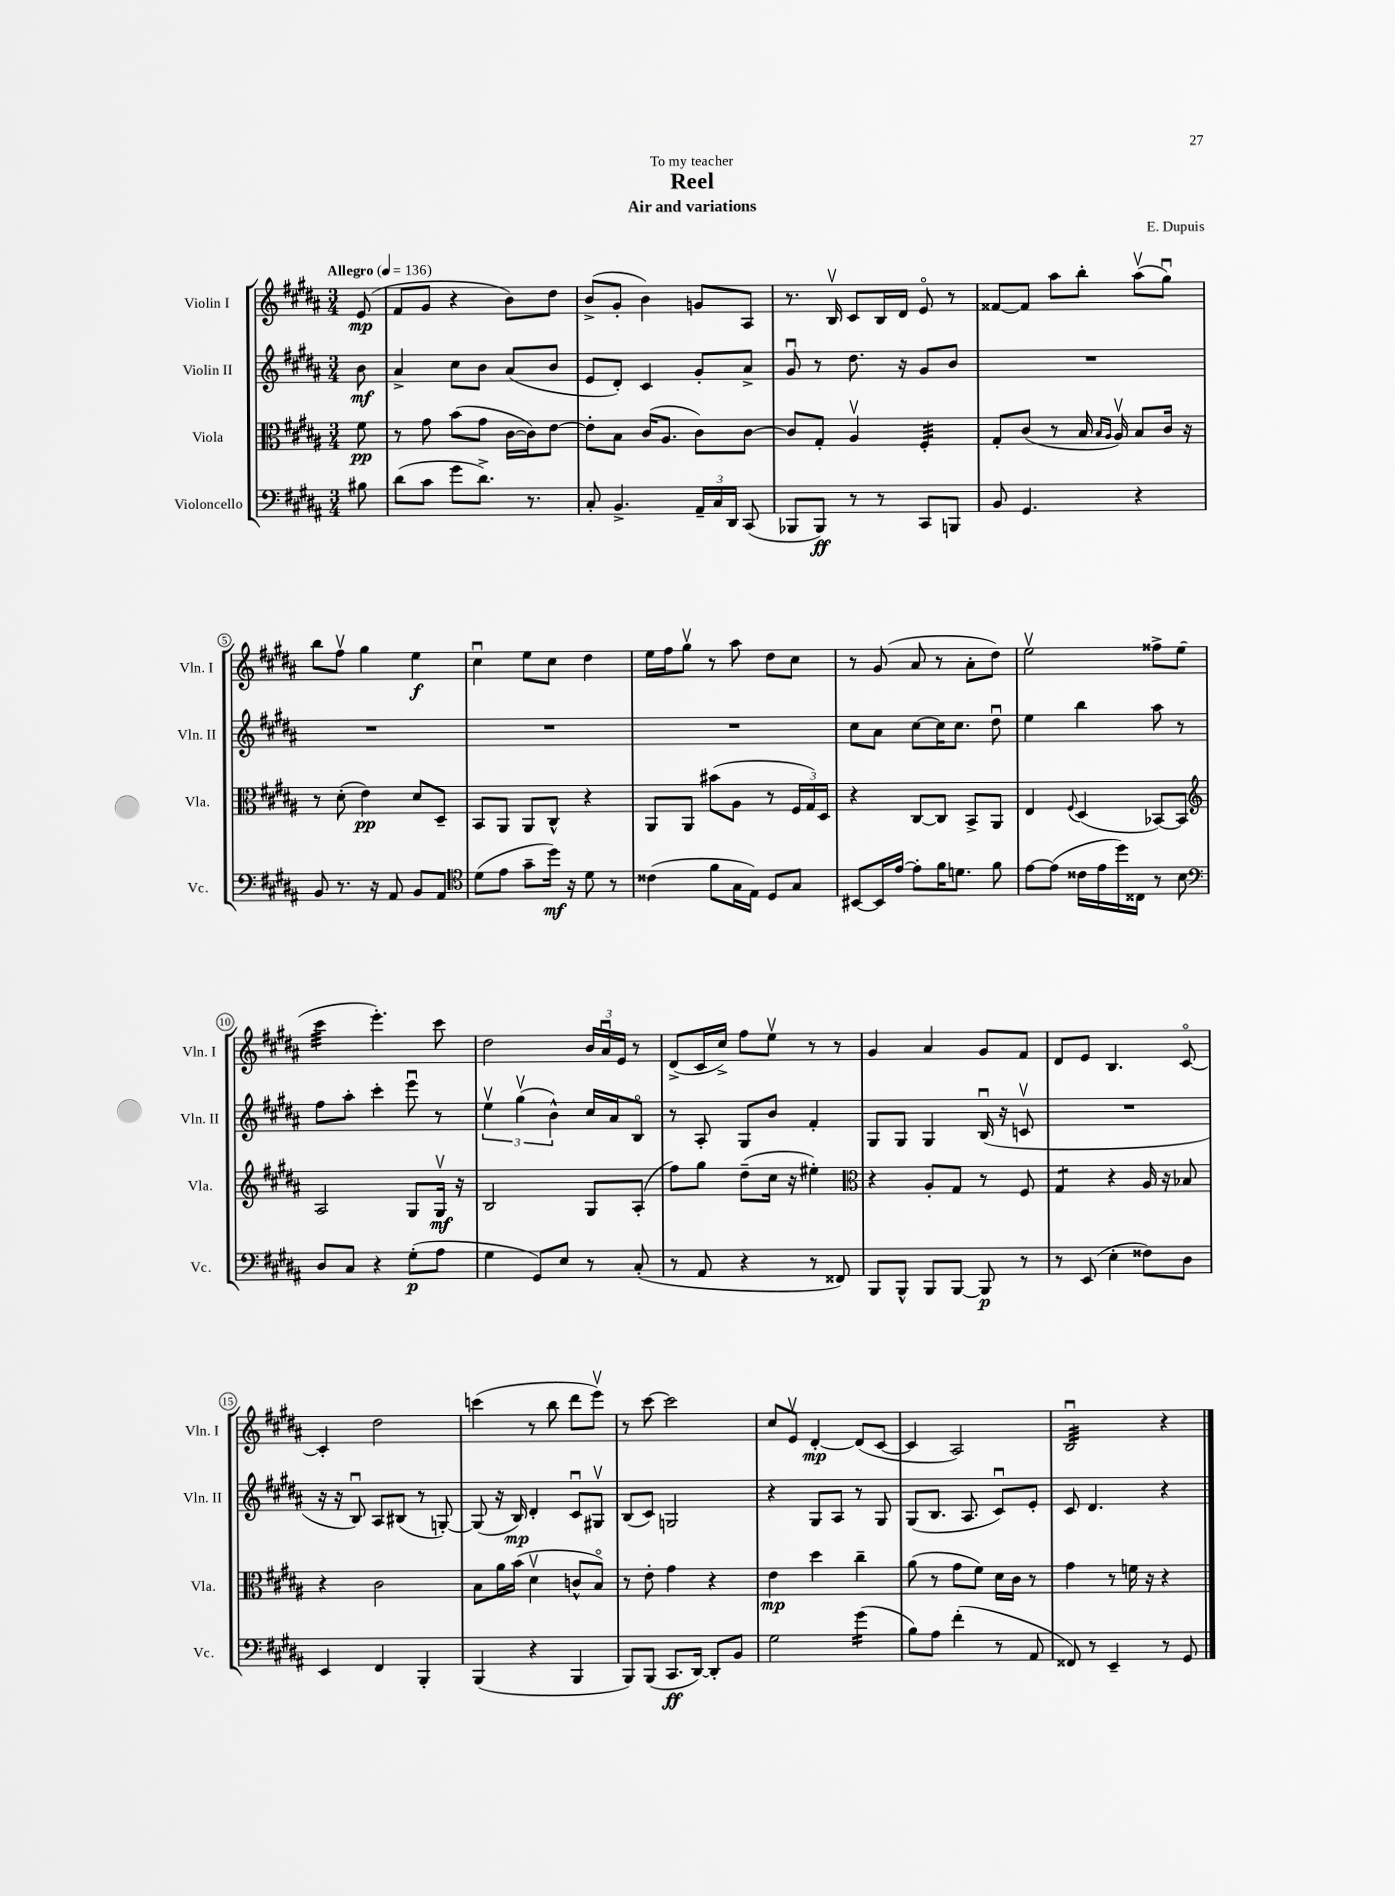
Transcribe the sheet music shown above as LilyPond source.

\header { title = "Reel" composer = "E. Dupuis" subtitle = "Air and variations" dedication = "To my teacher" }
<<
\new StaffGroup <<
\new Staff = "s0" \with { instrumentName = "Violin I" shortInstrumentName = "Vln. I" } {
    \clef treble \key b \major \numericTimeSignature \time 3/4 \partial 8 \tempo "Allegro" 4 = 136
    \autoBeamOff e'8\mp( |
    fis'8[ gis'8] r4 b'8[) dis''8] |
    b'8[->( gis'8]-. b'4) g'8[ ais8] |
    r8. b16\upbow cis'8[ b16 dis'16] e'8\flageolet r8 |
    fisis'8[~ fisis'8] ais''8[ b''8]-. ais''8[\upbow( gis''8]\downbow) |
    b''8[ fis''8]\upbow gis''4 e''4\f |
    cis''4\downbow e''8[ cis''8] dis''4 |
    e''16[ fis''16 gis''8]\upbow r8 ais''8 dis''8[ cis''8] |
    r8 gis'8( ais'8 r8 ais'8[-. dis''8]) |
    e''2\upbow fisis''8[-> e''8]( |
    cis'''4:32 e'''4.-.) cis'''8 |
    dis''2 \tuplet 3/2 { b'16[ ais'16\downbow e'16] } r8 |
    dis'8[->( cis'16 cis''16]->) fis''8[ e''8]\upbow r8 r8 |
    gis'4 ais'4 gis'8[ fis'8] |
    dis'8[ e'8] b4. cis'8~\flageolet |
    cis'4-. dis''2 |
    c'''4( r8 b''8 dis'''8[ e'''8]\upbow) |
    r8 cis'''8~ cis'''2 |
    cis''8[ e'8]\upbow dis'4~-.\mp dis'8[( cis'8]~ |
    cis'4 ais2) |
    b2:32\downbow r4 \bar "|." |
}
\new Staff = "s1" \with { instrumentName = "Violin II" shortInstrumentName = "Vln. II" } {
    \clef treble \key b \major \numericTimeSignature \time 3/4 \partial 8
    \autoBeamOff b'8\mf |
    ais'4-> cis''8[ b'8] ais'8[( b'8] |
    e'8[ dis'8]-.) cis'4 gis'8[-. ais'8]-> |
    gis'8\downbow r8 dis''8. r16 gis'8[ b'8] |
    R2. |
    R2. |
    R2. |
    R2. |
    cis''8[ ais'8] cis''8[~ cis''16 cis''8.] dis''8\downbow |
    e''4 b''4 ais''8 r8 |
    fis''8[ ais''8]-. cis'''4-. e'''8\downbow r8 |
    \tuplet 3/2 { e''4\upbow gis''4\upbow( b'4-^) } cis''16[ ais'16 b8]\flageolet |
    r8 ais8-. gis8[ b'8] fis'4-. |
    gis8[ gis8] gis4 b16\downbow( r16 c'8\upbow |
    R2. |
    r16 r16 b8\downbow) ais8[ bis8]( r8 g8~-.) |
    g8( r16 b16\mp) dis'4-. cis'8[\downbow gis8]\upbow |
    b8[( cis'8]) g2 |
    r4 gis8[ ais8] r8 gis8 |
    gis8[( b8.] ais8. cis'8[\downbow) e'8]-. |
    cis'8 dis'4. r4 \bar "|." |
}
\new Staff = "s2" \with { instrumentName = "Viola" shortInstrumentName = "Vla." } {
    \clef alto \key b \major \numericTimeSignature \time 3/4 \partial 8
    \autoBeamOff fis'8\pp |
    r8 gis'8 b'8[( gis'8] cis'16[~ cis'16) e'8]~ |
    e'8[-. b8] cis'16[( ais8.] cis'8[) cis'8]~ |
    cis'8[ gis8]-. ais4\upbow fis4:32-. |
    gis8[-. cis'8]( r8 b16 \grace { b16[ ais16] } ais16\upbow) b8[ cis'16] r16 |
    r8 dis'8-.( e'4\pp) dis'8[ dis8]-- |
    b,8[ ais,8] ais,8[ cis8]-^ r4 |
    ais,8[ ais,8] bis'8[( ais8] r8 \tuplet 3/2 { fis16[ gis16) dis16] } |
    r4 cis8[~ cis8] b,8[-> ais,8] |
    e4 \appoggiatura { fis8 } dis4( bes,8[~) bes,8] |
    \clef treble ais2 gis8[ gis16]\upbow\mf r16 |
    b2 gis8[ ais8]-.( |
    fis''8[) gis''8] dis''8[--( cis''16] r16 eis''4-.) |
    \clef alto r4 ais8[-. gis8] r8 fis8 |
    gis4:8 r4 ais16 r16 bes8 |
    r4 cis'2 |
    b8[ ais'16 b'16]( dis'4\upbow c'8[-^ b8]\flageolet) |
    r8 e'8-. gis'4 r4 |
    e'4\mp dis''4 cis''4-- |
    ais'8( r8 gis'8[ fis'8]) dis'16[ cis'16] r8 |
    gis'4 r8 f'16 r16 r4 \bar "|." |
}
\new Staff = "s3" \with { instrumentName = "Violoncello" shortInstrumentName = "Vc." } {
    \clef bass \key b \major \numericTimeSignature \time 3/4 \partial 8
    \autoBeamOff bis8 |
    dis'8[( cis'8] gis'8[ dis'8.]->) r8. |
    cis8-. b,4.-> \tuplet 3/2 { ais,16[-- cis16 dis,16] } cis,8( |
    bes,,8[ bes,,8]\ff) r8 r8 cis,8[ b,,8] |
    b,8 gis,4. r4 |
    b,8 r8. r16 ais,8 b,8[ ais,8] |
    \clef tenor dis'8[( e'8] gis'8[-- dis''16]\mf) r16 dis'8 r8 |
    cisis'4( fis'8[ gis16 e16]) dis8[ gis8] |
    bis,8[~ bis,16 e'16]~ e'8[-. fis'16 d'8.] fis'8 |
    e'8[~ e'8]( cisis'16[ e'16 dis''16) cisis16] r8 b8 |
    \clef bass dis8[ cis8] r4 gis8[-.\p( ais8] |
    gis4 gis,8[) e8] r8 cis8-.( |
    r8 ais,8 r4 r8 fisis,8) |
    b,,8[ b,,8]-^ b,,8[ b,,8]~ b,,8\p r8 |
    r8 e,8( e4-. fisis8[) dis8] |
    e,4 fis,4 b,,4-. |
    b,,4( r4 b,,4 |
    b,,8[) b,,8]( cis,8.[\ff dis,16]~) dis,8[-. b,8] |
    gis2 gis'4:16( |
    b8[) ais8] fis'4-.( r8 ais,8 |
    fisis,8) r8 e,4-- r8 gis,8 \bar "|." |
}
>>
>>
\layout { \context { \Score \override BarNumber.stencil = #(make-stencil-circler 0.1 0.3 ly:text-interface::print) } }
